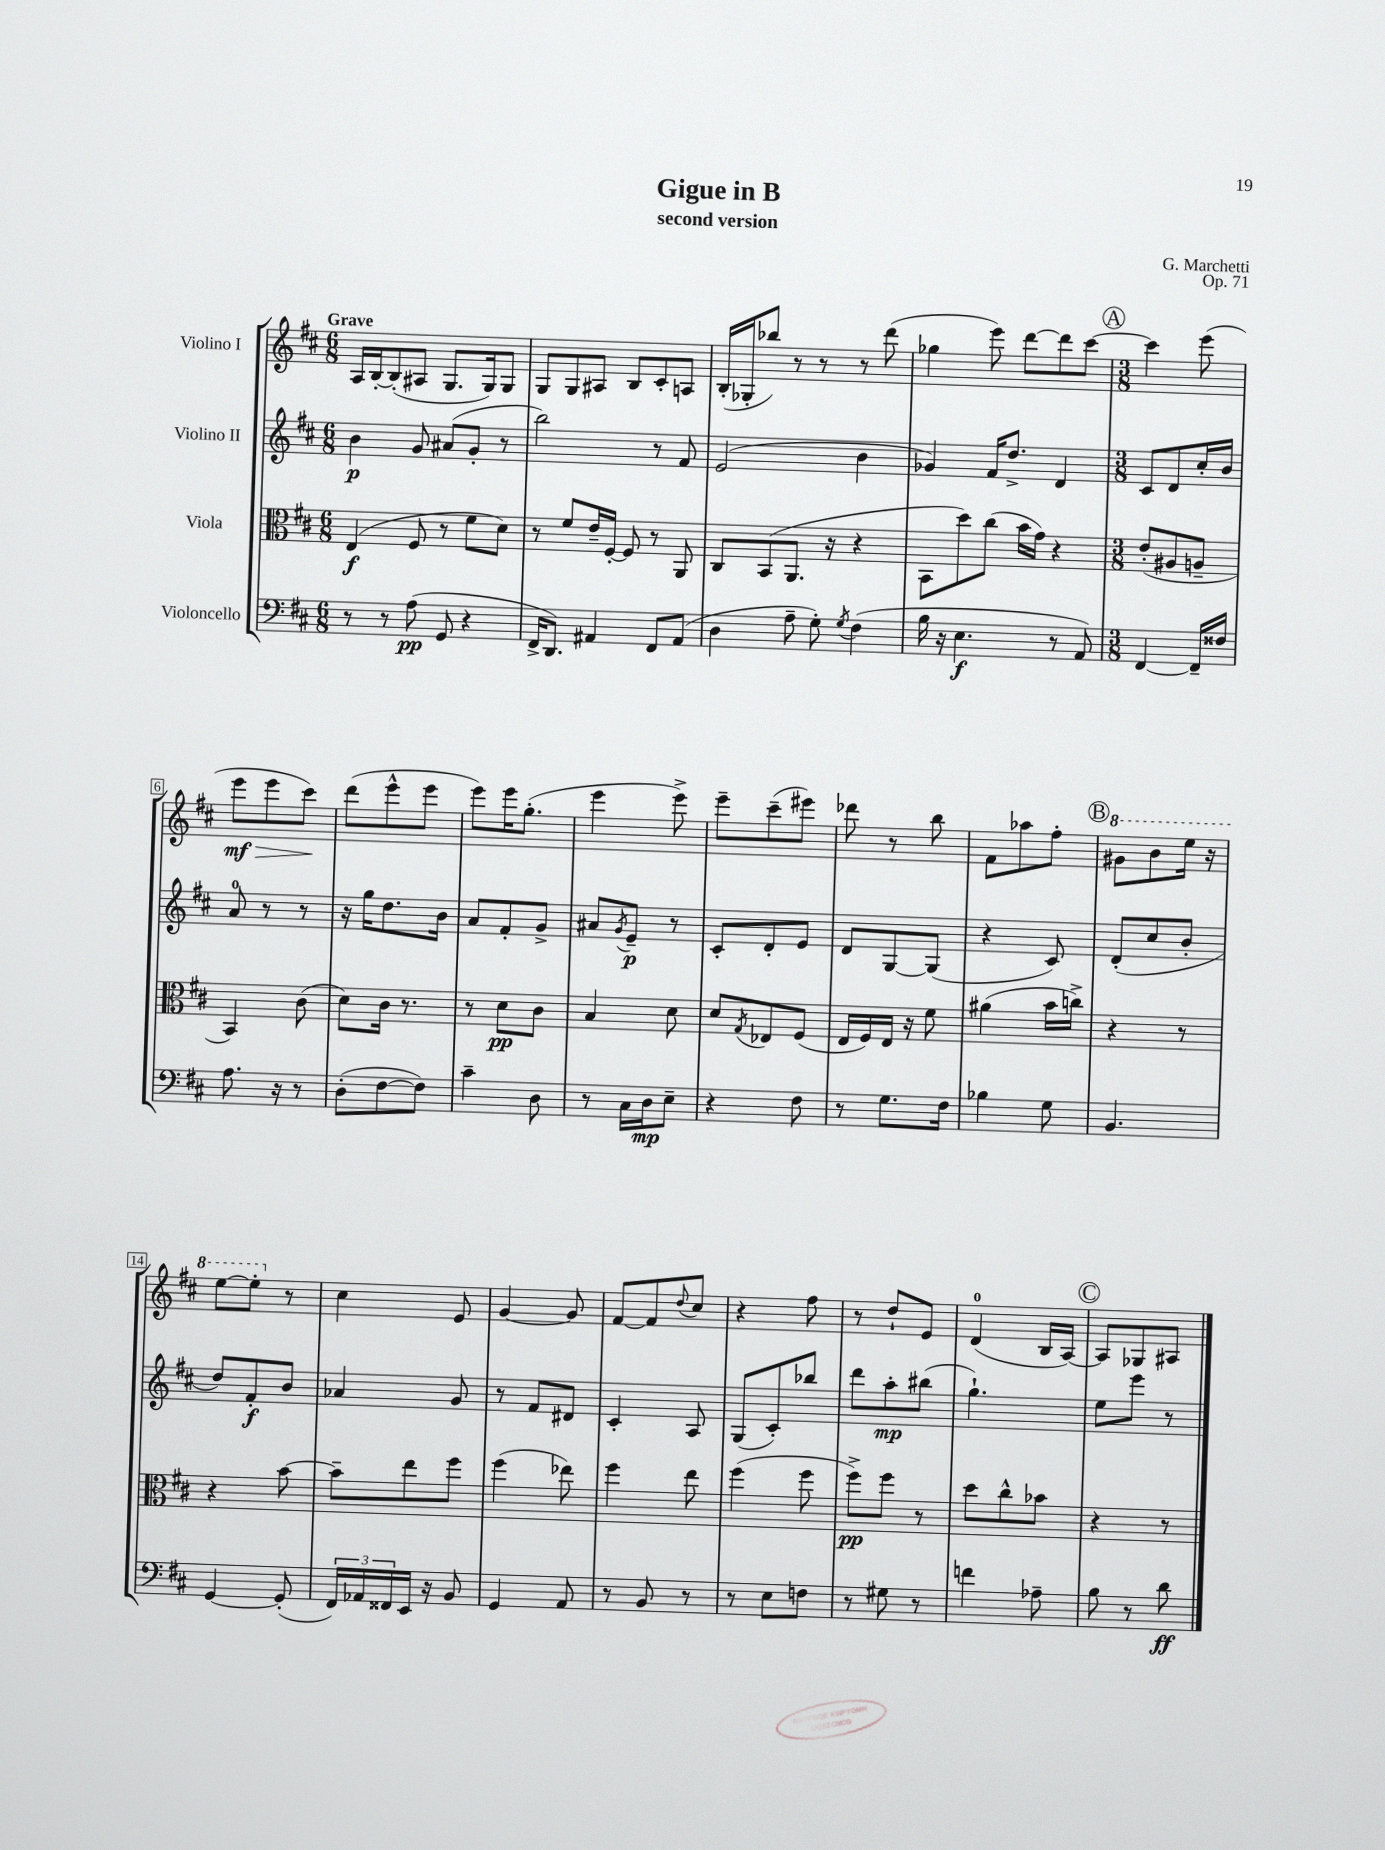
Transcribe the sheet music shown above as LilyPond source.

\header { title = "Gigue in B" composer = "G. Marchetti" subtitle = "second version" opus = "Op. 71" }
<<
\new StaffGroup <<
\new Staff = "s0" \with { instrumentName = "Violino I" } {
    \clef treble \key d \major \numericTimeSignature \time 6/8 \tempo "Grave"
    a16 b16~-. b8-.( ais8 g8. g16) g8 |
    g8 g8 ais8 b8 cis'8-. a8 |
    b16-.( ges16-. bes''8) r8 r8 r8 d'''8( |
    ges''4 e'''8) d'''8~ d'''8 cis'''8~ |
    \mark \markup { \circle "A" } \numericTimeSignature \time 3/8 cis'''4 e'''8( |
    e'''8\mf\> e'''8 cis'''8\!) |
    d'''8( e'''8-^ e'''8 |
    e'''8) e'''16 g''8.-.( |
    e'''4 e'''8->) |
    e'''8-- cis'''8--( eis'''8) |
    des'''8 r8 b''8 |
    fis'8 aes''8 fis''8-. |
    \mark \markup { \circle "B" } \ottava #1 gis''8 b''8 e'''16 r16 |
    e'''8~ e'''8-. \ottava #0 r8 |
    cis''4 e'8 |
    g'4~ g'8 |
    fis'8~ fis'8 \appoggiatura { d''8 } cis''8 |
    r4 fis''8 |
    r8 d''8-! e'8 |
    d'4-0( b16 a16~) |
    \mark \markup { \circle "C" } a8 ges8 ais8 \bar "|." |
}
\new Staff = "s1" \with { instrumentName = "Violino II" } {
    \clef treble \key d \major \numericTimeSignature \time 6/8
    b'4\p g'8 ais'8( g'8-. r8 |
    b''2) r8 fis'8 |
    e'2( b'4 |
    ges'4) fis'16 d''8.-> d'4 |
    \mark \markup { \circle "A" } \numericTimeSignature \time 3/8 cis'8 d'8 cis''16-. b'16 |
    a'8-0 r8 r8 |
    r16 g''16 d''8. b'16 |
    a'8 fis'8-. g'8-> |
    ais'8 \acciaccatura { g'8 } e'8--\p r8 |
    cis'8-. d'8-. e'8 |
    d'8 g8~ g8( |
    r4 cis'8) |
    \mark \markup { \circle "B" } d'8-.( cis''8 b'8-. |
    d''8) fis'8-.\f b'8 |
    aes'4 g'8 |
    r8 fis'8 dis'8 |
    cis'4-. a8 |
    g8( cis'8-.) bes''8 |
    d'''8 a''8-.\mp bis''8( |
    g''4.-!) |
    \mark \markup { \circle "C" } e''8 e'''8 r8 \bar "|." |
}
\new Staff = "s2" \with { instrumentName = "Viola" } {
    \clef alto \key d \major \numericTimeSignature \time 6/8
    e4\f( fis8 r8 fis'8 d'8) |
    r8 fis'8 e'16-- fis16~-. fis8 r8 a,8 |
    cis8 b,8( a,8. r16 r4 |
    b,8 d''8) cis''8( b'16 g'16) r4 |
    \mark \markup { \circle "A" } \numericTimeSignature \time 3/8 e'8-.( ais8 a8-- |
    b,4) cis'8( |
    d'8) cis'16 r8. |
    r8 d'8\pp cis'8 |
    b4 d'8 |
    d'8 \acciaccatura { g8 } ees8 fis8( |
    e16 fis16) e16 r16 fis'8 |
    ais'4( b'16 c''16->) |
    \mark \markup { \circle "B" } r4 r8 |
    r4 b'8~ |
    b'8-- e''8 fis''8 |
    fis''4( ees''8) |
    fis''4 e''8 |
    fis''4( fis''8 |
    fis''8->\pp) fis''8 r8 |
    d''8 cis''8-^ bes'8 |
    \mark \markup { \circle "C" } r4 r8 \bar "|." |
}
\new Staff = "s3" \with { instrumentName = "Violoncello" } {
    \clef bass \key d \major \numericTimeSignature \time 6/8
    r8 r8 a8\pp( g,8 r4 |
    fis,16-> d,8.) ais,4 fis,8 ais,8( |
    d4 a8-- g8-.) \acciaccatura { g8 } fis4( |
    b16 r16 e4.\f r8 a,8) |
    \mark \markup { \circle "A" } \numericTimeSignature \time 3/8 fis,4~ fis,16-- fisis16 |
    a8. r16 r8 |
    d8-.( fis8~ fis8) |
    cis'4-- d8 |
    r8 cis16 d16\mp e8-- |
    r4 fis8 |
    r8 g8. fis16 |
    bes4 g8 |
    \mark \markup { \circle "B" } b,4. |
    g,4~ g,8-.( |
    \tuplet 3/2 { fis,16) aes,16 fisis,16 } e,16 r16 b,8 |
    g,4 a,8 |
    r8 b,8 r8 |
    r8 e8 f8 |
    r8 gis8 r8 |
    f'4 aes8-- |
    \mark \markup { \circle "C" } b8 r8 d'8\ff \bar "|." |
}
>>
>>
\layout { \context { \Score \override BarNumber.stencil = #(make-stencil-boxer 0.1 0.3 ly:text-interface::print) } }
